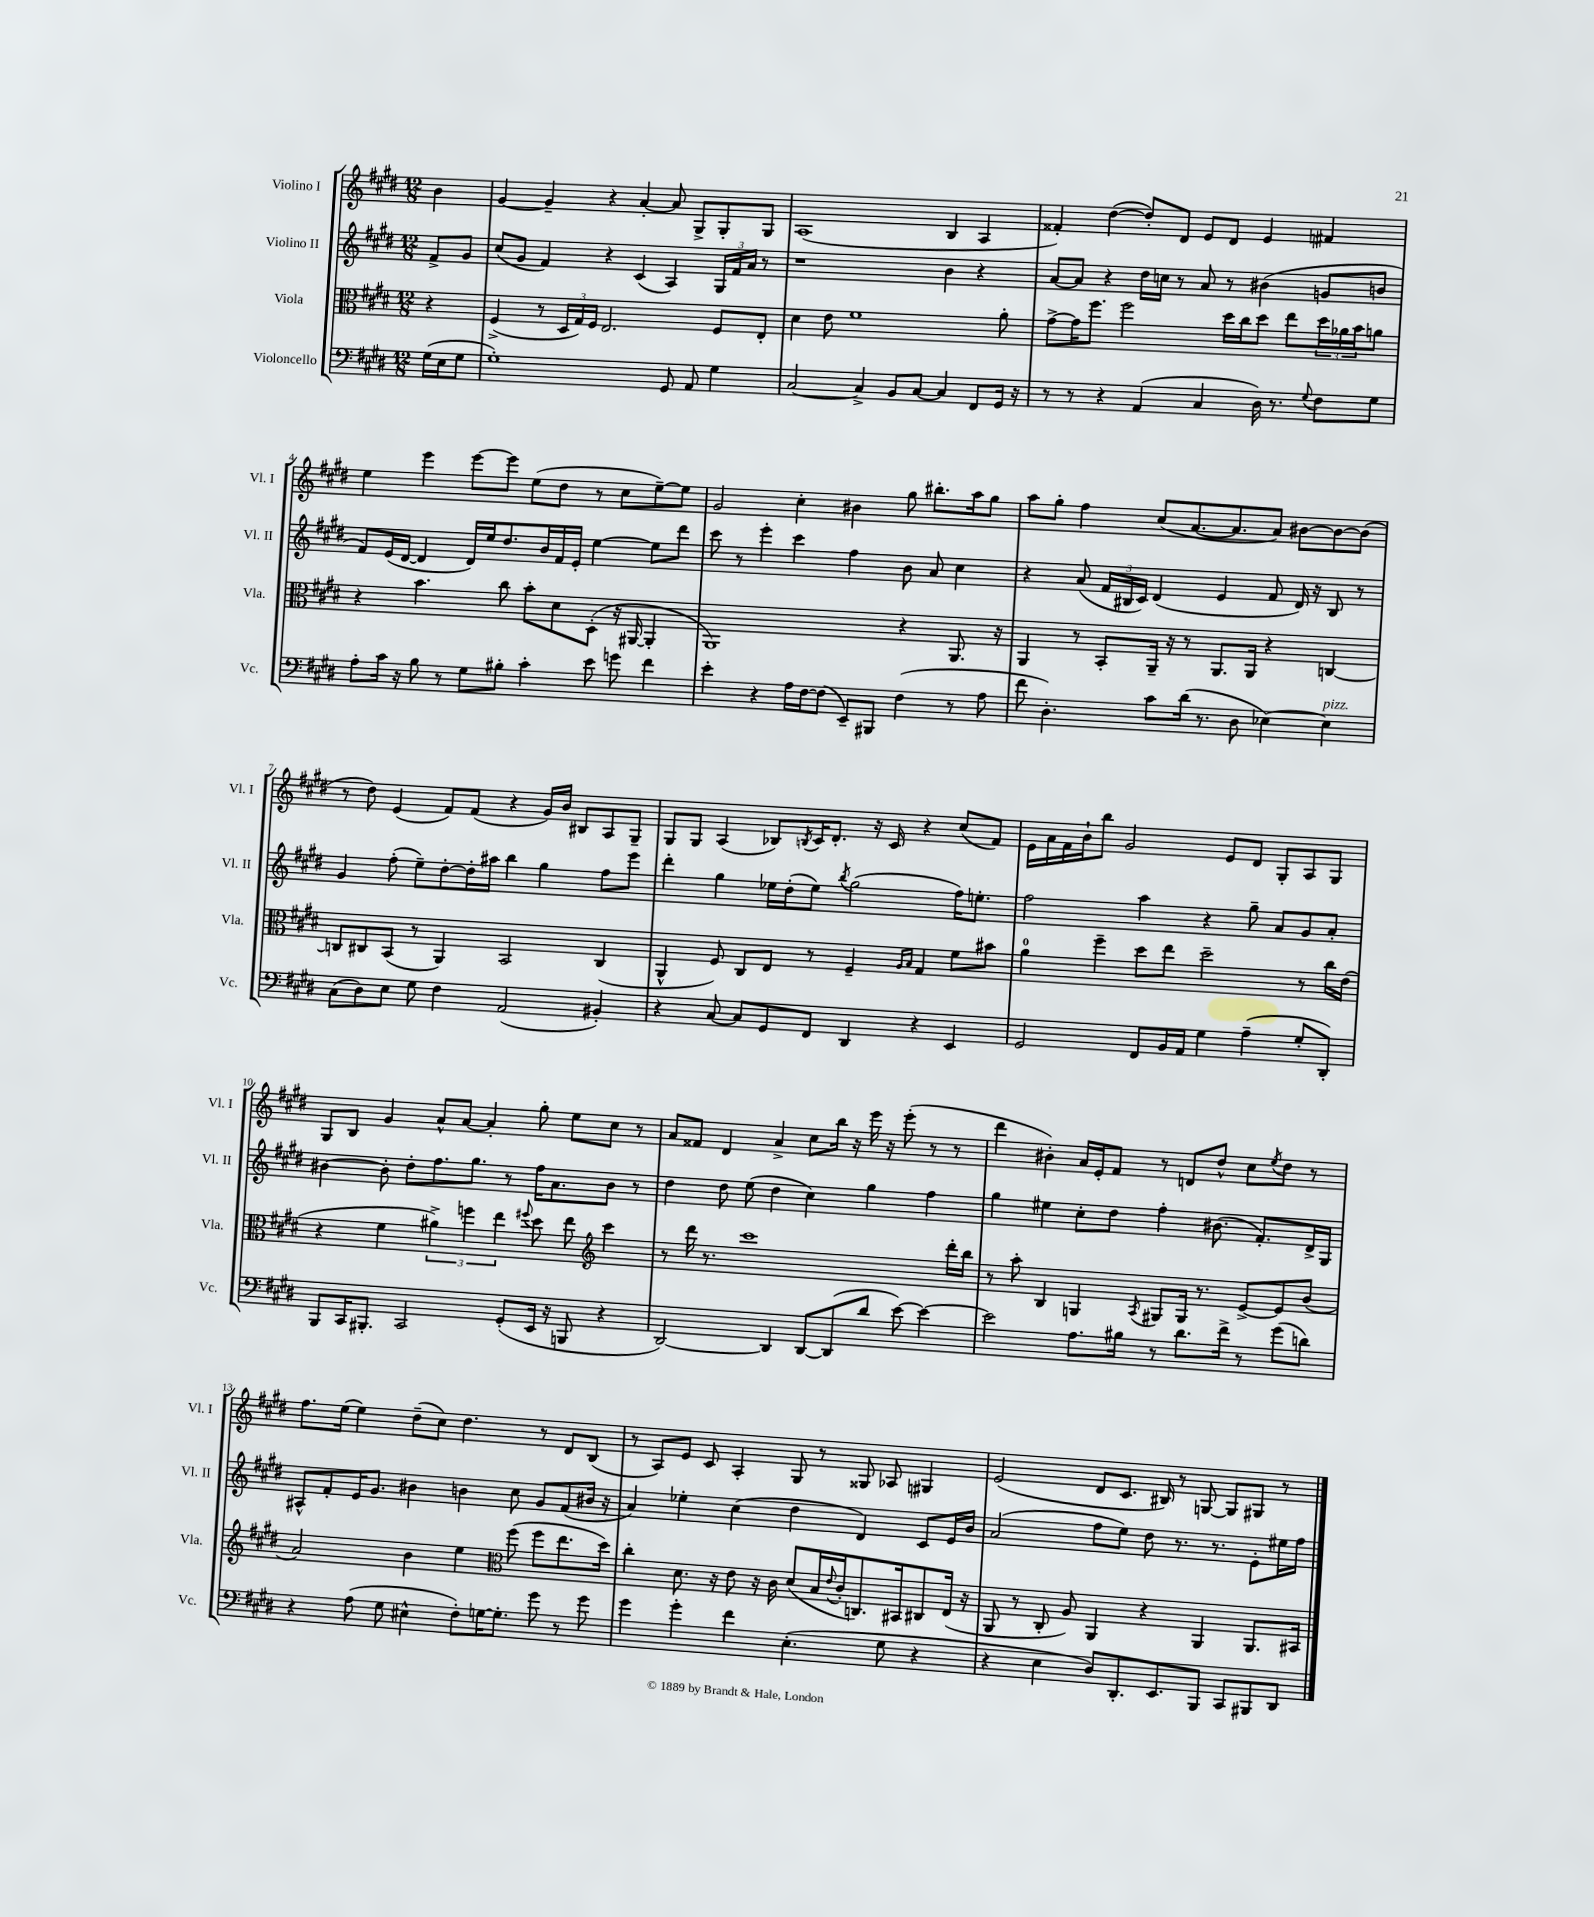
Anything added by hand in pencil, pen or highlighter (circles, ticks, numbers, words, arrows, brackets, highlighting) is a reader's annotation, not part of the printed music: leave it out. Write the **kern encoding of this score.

**kern	**kern	**kern	**kern
*staff4	*staff3	*staff2	*staff1
*clefF4	*clefC3	*clefG2	*clefG2
*k[f#c#g#d#]	*k[f#c#g#d#]	*k[f#c#g#d#]	*k[f#c#g#d#]
*M12/8	*M12/8	*M12/8	*M12/8
(16G#\LL	4r	8f#^/L	4b\
16E\J	.	.	.
8G#\J	.	8g#/J	.
=	=	=	=
1G#')	(4F#^/	(8cc#/L	[4g#/
.	.	8g#/J	.
.	8r	4f#/)	4g#~/]
.	24D#/LL	.	.
.	24G#/)	.	.
.	24F#/JJ	.	.
.	2.E/	4r	4r
.	.	(4c#/	[4a'/
8GG#/	.	4A/)	8a/]
8AA/	.	.	8G#^/L
4G#\	8F#/L	24G#/LL	8G#'/
.	.	24f#/	.
.	.	24a/JJ	.
.	8E'/J	8r	8G#/J
=	=	=	=
[2C#/	4d#\	1r	(1A
.	8e\	.	.
.	1f#	.	.
4C#^/]	.	.	.
8BB/L	.	.	.
[8C#/J	.	.	.
4C#/]	.	4b\	4B/
8FF#/L	.	4r	4A/
16GG#/Jk	8a'\	.	.
16r	.	.	.
=	=	=	=
8r	[8g#^\L	[8a/L	4f##'/)
8r	16g#\]K	8a/]J	.
.	8.ff#\J	.	.
4r	.	4r	([4dd#\
.	2ff#\	.	.
(4AA/	.	16dd#\LL	8dd#'/]L)
.	.	16cc\JJ	.
.	.	8r	8d#/J
4C#/	.	8a/	8e/L
.	16dd#\LL	8r	8d#/J
.	16cc#\J	.	.
16D#\)	8dd#\J	(4b#\	4e/
8.r	.	.	.
.	8ee\L	.	.
8qqG#/	.	.	.
8F#\L	24dd#\L	8g/L	4f#/
.	24a-\	.	.
.	24b\J	.	.
8G#\J	8a\J	8b/J	.
=	=	=	=
8A'\L	4r	8f#/L)	4ee\
16c#\Jk	.	(16e/L	.
16r	.	[16d#/JJ	.
8B\	4.b\	4d#/]	4eee\
8r	.	.	.
8G#\L	.	16d#/LL)	[8eee\L
.	.	16ee/J	.
8B#'\J	8cc#\	8.dd#/	8eee\]J
4c#'\	8b'\L	.	(8ee\L
.	.	16b/L	.
.	8d#\	16f#/	8dd#\J
.	.	16e'/JJ	.
8e\	(8D#'\J	[4ee\	8r
8g\	16r	.	8cc#\L
.	[16AA#/	.	.
4f#\	4AA#'/]	8ee\]L	[8ee~\)
.	.	8ddd#\J	8ee\]J
=	=	=	=
4e'\	1AA)	8ccc#\	2g#/
.	.	8r	.
4r	.	4eee'\	.
16A\LL	.	4ccc#\	4cc#'\
[16F#\J	.	.	.
(8F#\]J	.	.	.
8EE~/L)	.	4ff#\	4b#\
8BBB#/J	.	.	.
(4F#\	4r	8b\	8gg#\
.	.	8a/	8.bb#'\L
8r	8.AA/	4cc#\	.
.	.	.	16aa\k
8A\	.	.	8gg#\J
.	16r	.	.
=	=	=	=
8f#\	4AA/	4r	8aa\L
4.D#'\)	.	.	8gg#'\J
.	8r	(8a/	4ff#\
.	8BB'/L	24f#/LL	.
.	.	24B#/	.
.	.	24c#/JJ)	.
8c#\L	16AA~/Jk	(4d#/	(8cc#/L
.	16r	.	.
(16d#\Jk	8r	.	[8.a/
8.r	.	.	.
.	8.AA/L	4e/	.
.	.	.	8.a/]
8D#\	.	.	.
.	16AA/Jk	.	.
[4E-\)	4r	8f#/	8a/J)
.	.	16d#/)	[8b#\L
.	.	16r	.
4E-\]	[4C/	8B#/	8b#\_
.	.	8r	(8b#\]J
=	=	=	=
(8C#\L	8C/]L	4g#/	8r
8D#\)	8C#/	.	8dd#\)
8E\J	(8BB/J	(8ff#'\	(4e/
8G#\	8r	8ee~\L)	.
4F#\	4AA/)	[8dd#'\	8f#/L)
.	.	16dd#'\]L	(8f#/J
.	.	16aa#\JJ	.
(2AA/	2BB/	4bb\	4r
.	.	4gg#\	16g#/LL)
.	.	.	16b/JJ
.	.	.	8B#/L
4BB#'/)	(4C#/	8ff#\L	8A/
.	.	8eee\J	8G#~/J
=	=	=	=
4r	4AA^^/	4ddd#'\	8G#/L
.	.	.	8G#/J
[8C#/	8F#/)	4gg#\	(4A/
8C#/]L	8C#/L	.	.
8GG#/	8E/J	16ee-\LL	8B-/L)
.	.	(16dd#'\J	.
.	.	.	8qB/
8FF#/J	8r	8ee-\J)	16c#/K
.	.	.	8.d#'/J
.	.	8qbb/	.
4DD#/	4F#~/	(2gg#\	.
.	.	.	16r
.	.	.	16c#/
.	16qqA/LL	.	.
.	16qqB/JJ	.	.
4r	4G#/	.	4r
4EE/	8f#\L	16ff#\LK)	(8cc#/L
.	.	8.ee'\J	.
.	8b#\J	.	8f#/J)
=	=	=	=
2GG#/	4a\	2ff#\	16e\LL
.	.	.	16a\
.	.	.	16f#\
.	.	.	16b`\J
.	4ff#~\	.	8bb\J
.	.	.	2g#/
8FF#/L	8dd#\L	4aa\	.
16BB/L	8ee\J	.	.
16AA/JJ	.	.	.
4G#\	2dd#~\	4r	.
.	.	.	8e/L
(4A~\	.	8gg#~\	8d#/J
.	.	8a/L	8G#'/L
8G#'/L	8r	8g#/	8A/
8DD#'/J)	16cc#\LL	8a'/J	8G#/J
.	(16e\JJ	.	.
=	=	=	=
8BBB/L	4r	[4b#\	8G#/L
16CC#/K	.	.	8B/J
8.BBB#'/J	.	.	.
.	4f#\	8b#'\]	4g#/
2CC#/	.	8dd#'\L	.
.	6a#^\)	8.ff#\	8a^^/L
.	.	.	[8a/J
.	6ff\	.	.
.	.	8.gg#\J	.
.	.	.	4a'/]
.	6ee\	.	.
(8GG#'/L	.	8r	.
.	8qqff#/	.	.
16EE/Jk	8dd#\	16ff#\LK	8gg#'\
16r	.	8.a\	.
8BBB/	8ee\	.	8ee\L
*	*clefG2	*	*
4r	4ccc#\	8b#\J	8cc#\J
.	.	8r	8r
=	=	=	=
[2DD#/)	8r	4dd#\	8a/L
.	16ddd#\	.	8f##/J
.	8.r	.	.
.	.	8dd#\	4d#/
.	1ccc#	(8ee\	.
4DD#/]	.	4dd#\	4a^/
[8DD#/L	.	4cc#\)	8cc#\L
(8DD#/]	.	.	16bb\Jk
.	.	.	16r
8d#/J	.	4gg#\	16eee\
.	.	.	16r
[8e\)	.	.	(8eee'\
4e\_	.	4ff#\	8r
.	16ddd#'\LL	.	8r
.	16bb\JJ	.	.
=	=	=	=
2e\]	8r	4gg#\	4ddd#\
.	8aa'\	.	.
.	4B/	4ee#\	4b#'\)
8.A\L	4G/	8cc#'\L	16a/LL
.	.	.	16e'/J
.	.	8dd#\J	8f#/J
16B#\Jk	.	.	.
.	8qA/	.	.
8r	8G#/L	4ff#'\	8r
8.d#\L	16G#/Jk	.	8d/L
.	8.r	.	.
.	.	(8.b#\	8dd#^^/J
16f#^\Jk	.	.	.
8r	[8e^/L	.	8cc#\L
.	.	8.f#'/L)	.
.	.	.	8qee/
(8g#\L	8e/]	.	8dd#\J
8d\J)	(8b/J	16d#^/L	8r
.	.	16G#/JJ	.
=	=	=	=
4r	2a/)	8A#^^/L	8.ff#\L
.	.	8f#'/	.
.	.	.	(16ee\Jk
(8A\	.	16e/K	4ee\)
.	.	8.g#/J	.
8G#\	.	.	.
4E#^^\	4b\	4b#\	(8dd#~\L
.	.	.	8cc#\J)
8F#'\L)	4ee\	4b\	4.dd#\
[16G\K	.	.	.
8.G'\]J	.	.	.
*	*clefC3	*	*
.	(8ff#\	8cc#\	.
8g#\	8ff#\L	8g#/L	8r
8r	8.ee\	(8f#/	8d#/L
8g#\	.	16b#/Jk	(8B/J
.	16dd#\Jk)	16r	.
=	=	=	=
4g#\	4cc#'\	4a/)	8r
.	.	.	8A/L)
4g#'\	8.d#\	4ee-'\	8e/J
.	.	.	8c#/
.	16r	.	.
4f#\	8e\	(4cc#\	4A'/
.	16r	.	.
.	16c#\	.	.
(4.E'\	(8d#/L	4dd#\	8G#/
.	16B/L	.	8r
.	8qqe/	.	.
.	16c#'/J	.	.
.	8.C/)	4d#/)	8G##/
8G#\	.	.	8A-/
.	16BB#/k	.	.
4r	8C#/	8c#/L	4G#/
.	(16E/Jk	16e/L	.
.	16r	16b/JJ	.
=	=	=	=
4r	8AA/	(2a/	(2e/
.	8r	.	.
4E\	8C#'/	.	.
.	8A/)	.	.
8D#/L)	4AA/	8ff#\L	8d#/L
8.DD#'/	.	8ee\J)	8.c#/J
.	4r	8dd#\	.
8.EE/	.	.	16B#/)
.	.	8.r	8r
8BBB/J	4AA/	.	[8G/
.	.	8.r	.
8CC#/L	.	.	8G/]L
8BBB#/	8.AA/L	8e'\L	8G#/J
8DD#/J	.	16ee#\L	8r
.	16BB#/Jk	16ff#\JJ	.
==	==	==	==
*-	*-	*-	*-
